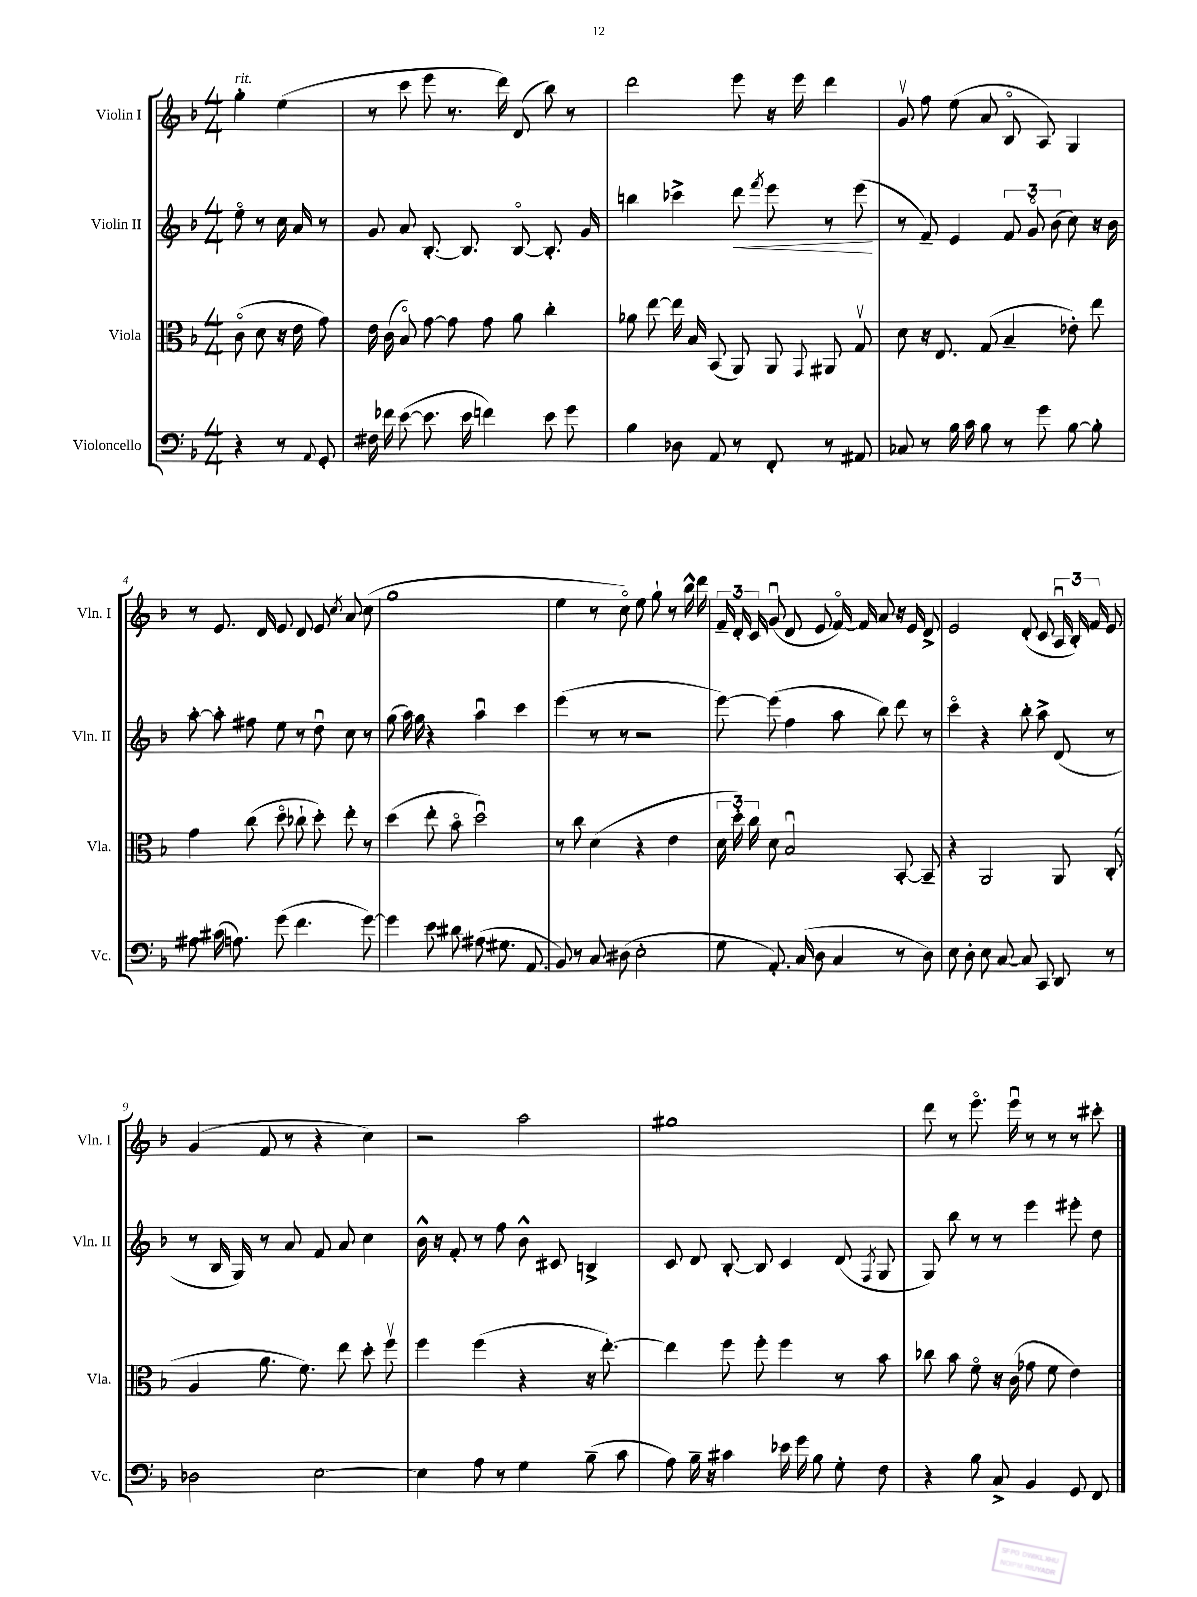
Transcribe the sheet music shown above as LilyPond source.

<<
\new StaffGroup <<
\new Staff = "s0" \with { instrumentName = "Violin I" shortInstrumentName = "Vln. I" } {
    \clef treble \key f \major \numericTimeSignature \time 4/4 \partial 2
    \autoBeamOff g''4-.^\markup { \italic "rit." } e''4( |
    r8 c'''8 e'''8 r8. d'''16) d'8( bes''8) r8 |
    d'''2 e'''8 r16 e'''16 d'''4 |
    g'8\upbow f''8 e''8( a'8 bes8\flageolet a8) g4 |
    r8 e'8. d'16 e'8 d'8 e'8 \acciaccatura { c''8 } a'8 c''8( |
    g''1 |
    e''4 r8 c''8\flageolet) e''8 g''8-! r8 bes''16-^ d'''16 |
    \tuplet 3/2 { f'16-- d'16-. c'16 } g'8\downbow( d'8 e'8 f'16~\flageolet) f'16 a'8 r16 e'16 d'8-> |
    e'2 d'8-.( c'8 \tuplet 3/2 { a16\downbow bes16-.) f'16 } e'8 |
    g'4( f'8 r8 r4 c''4) |
    r2 a''2 |
    gis''1 |
    d'''8 r8 e'''8.\flageolet e'''16\downbow r8 r8 r8 cis'''8-. \bar "|." |
}
\new Staff = "s1" \with { instrumentName = "Violin II" shortInstrumentName = "Vln. II" } {
    \clef treble \key f \major \numericTimeSignature \time 4/4 \partial 2
    \autoBeamOff e''8\flageolet r8 c''16 a'16 r8 |
    g'8 a'8 bes8.~-. bes8. bes8~\flageolet bes8.-. g'16 |
    b''4 ces'''4-> d'''8\< \acciaccatura { f'''8 } e'''8 r8 e'''8\!( |
    r8 f'8--) e'4 \tuplet 3/2 { f'8 g'8\flageolet bes'8( } c''8) r16 bes'16 |
    a''8~-. a''8-. fis''8 e''8 r8 d''8\downbow c''8 r8 |
    g''8( a''16) g''16 r4 a''4\downbow c'''4 |
    e'''4( r8 r8 r2 |
    e'''8~) e'''8( f''4 a''8 bes''8) d'''8 r8 |
    c'''4\flageolet r4 bes''8-. a''8-> d'8( r8 |
    r8 bes16 g16) r8 a'8 f'8 a'8 c''4 |
    bes'16-^ r16 f'8-. r8 f''8 bes'8-^ cis'8 b4-> |
    c'8 d'8 bes8~-. bes8 c'4 d'8( \acciaccatura { f8 } g8 |
    g8) bes''8 r8 r8 e'''4 eis'''8-. d''8 \bar "|." |
}
\new Staff = "s2" \with { instrumentName = "Viola" shortInstrumentName = "Vla." } {
    \clef alto \key f \major \numericTimeSignature \time 4/4 \partial 2
    \autoBeamOff c'8\flageolet( d'8 r16 e'16 g'8) |
    e'16 c'16( bes8\flageolet) g'8~ g'8 g'8 a'8 c''4-. |
    aes'8 e''8~ e''16 bes16 bes,8( a,8) a,8 \appoggiatura { g,8 } ais,8 g8\upbow |
    d'8 r16 e8. g8( bes4-- ees'8-.) e''8 |
    g'4 c''8( d''8\flageolet ces''8-! d''8-.) e''8-. r8 |
    d''4( e''8-. bes'8\flageolet d''2\downbow) |
    r8 c''8 d'4( r4 e'4 |
    \tuplet 3/2 { d'16 d''16-.) c''16 } d'8 bes2\downbow bes,8~-. bes,8-- |
    r4 a,2 a,8 c8-.( |
    a4 a'8. f'8.) e''8 d''8-. f''8\upbow |
    f''4 f''4( r4 r16 e''8.~-.) |
    e''4 f''8 f''8-. f''4 r8 bes'8 |
    ces''8 bes'8 f'8\flageolet r16 c'16( ges'8 f'8 e'4) \bar "|." |
}
\new Staff = "s3" \with { instrumentName = "Violoncello" shortInstrumentName = "Vc." } {
    \clef bass \key f \major \numericTimeSignature \time 4/4 \partial 2
    \autoBeamOff r4 r8 \appoggiatura { a,8 } g,8-. |
    fis16 fes'16 e'8~( e'8. e'16 f'4) e'8 g'8 |
    bes4 des8 a,8 r8 f,8-. r8 ais,8 |
    ces8 r8 bes16 c'16 bes8 r8 g'8 bes8~ bes8-. |
    ais8 cis'16( a8.) g'8( f'4. g'8~) |
    g'4 e'8 dis'8 ais8( gis8. a,8. |
    bes,8) r8 c8 dis8( e2-. |
    g8 a,8.-.) c16( d8 c4 r8 d8) |
    e8 d8-. e8 c8~ c8 c,8 d,8 r8 |
    des2 e2~ |
    e4 a8 r8 g4 bes8--( c'8 |
    a8) bes16-- r16 cis'4 ees'16 g'16 bes8 g8-. f8 |
    r4 bes8 c8-> bes,4 g,8 f,8 \bar "|." |
}
>>
>>
